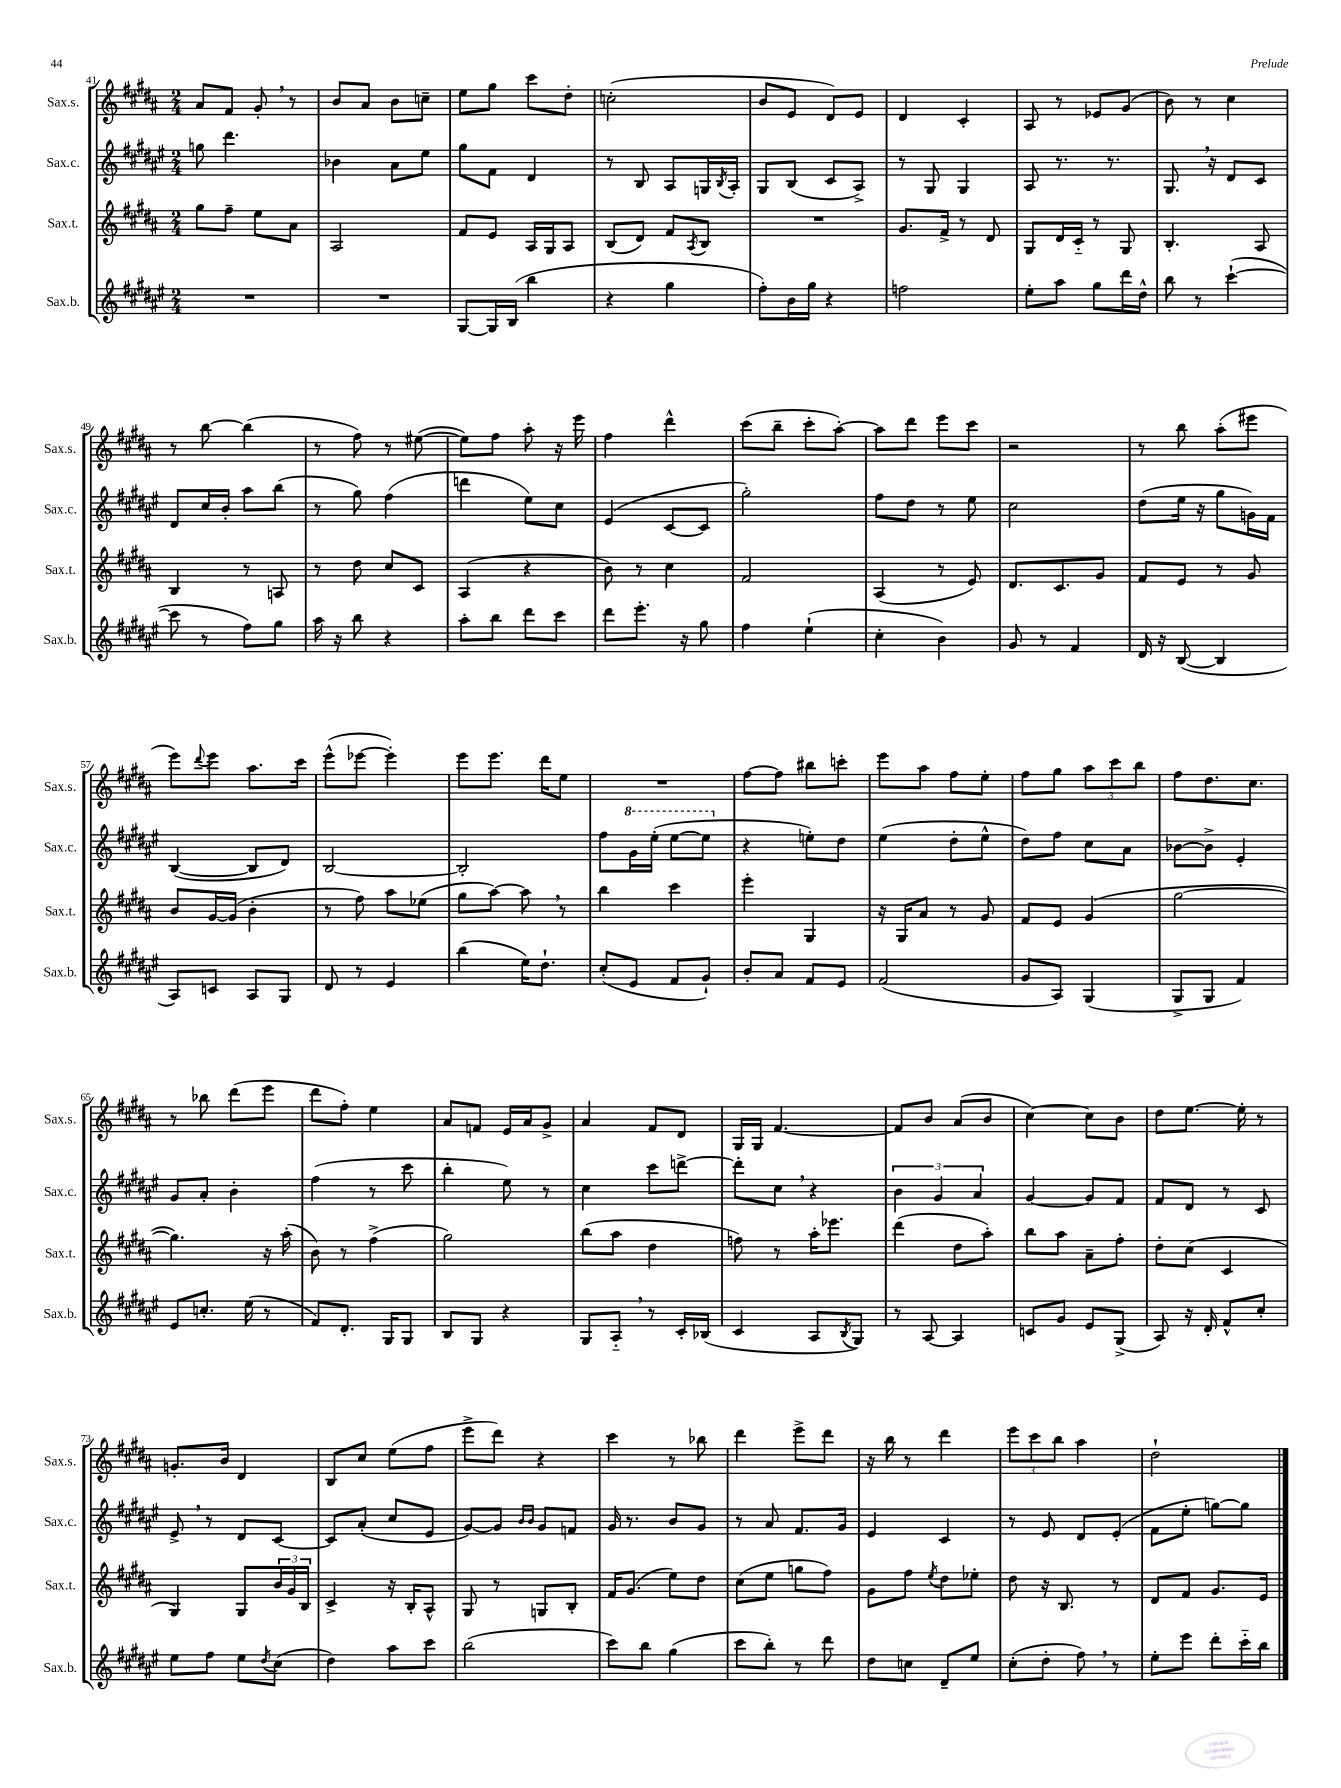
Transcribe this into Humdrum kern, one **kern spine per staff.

**kern	**kern	**kern	**kern
*staff4	*staff3	*staff2	*staff1
*clefG2	*clefG2	*clefG2	*clefG2
*k[f#c#g#d#a#e#]	*k[f#c#g#d#a#]	*k[f#c#g#d#a#e#]	*k[f#c#g#d#a#]
*M2/4	*M2/4	*M2/4	*M2/4
2r	8gg#\L	8gg\	8a#/L
.	8ff#~\J	4.ddd#\	8f#/J
.	8ee\L	.	8g#'/
.	8a#\J	.	8r
=	=	=	=
2r	2A#/	4b-\	8b/L
.	.	.	8a#/J
.	.	8a#\L	8b\L
.	.	8ee#\J	8cc~\J
=	=	=	=
[8G#/L	8f#/L	8gg#\L	8ee\L
16G#/]L	8e/J	8f#\J	8gg#\J
(16B/JJ	.	.	.
4bb\	16A#/LL	4d#/	8ccc#\L
.	16G#/J	.	.
.	8A#/J	.	8dd#'\J
=	=	=	=
4r	(8B/L	8r	(2cc'\
.	8d#/J)	8B/	.
4gg#\	8f#/L	8A#/L	.
.	8qA#/	.	.
.	8B/J	16G/L	.
.	.	8qB/	.
.	.	16A#'/JJ	.
=	=	=	=
8ff#'\L)	2r	8G#/L	8b/L
16b\L	.	(8B/J	8e/J
16gg#\JJ	.	.	.
4r	.	8c#/L	8d#/L)
.	.	8A#^/J)	8e/J
=	=	=	=
2ff\	8.g#/L	8r	4d#/
.	.	8G#/	.
.	16f#^/Jk	.	.
.	8r	4G#/	4c#'/
.	8d#/	.	.
=	=	=	=
8ee#'\L	8G#/L	8A#/	8A#/
8aa#\J	16d#/L	8.r	8r
.	16c#'~/JJ	.	.
8gg#\L	8r	.	8e-/L
.	.	8.r	.
16ddd#\L	8G#/	.	(8g#/J
16dd#^^\JJ	.	.	.
=	=	=	=
8bb\	4.B'/	8.G#/	8b\)
8r	.	.	8r
.	.	16r	.
([4ccc#`\	.	8d#/L	4cc#\
.	8A#/	8c#/J	.
=	=	=	=
8ccc#\]	4B/	8d#/L	8r
8r	.	16cc#/L	[8bb\
.	.	16b'/JJ	.
8ff#\L)	8r	8aa#\L	(4bb\]
8gg#\J	8A/	(8bb\J	.
=	=	=	=
16aa#\	8r	8r	8r
16r	.	.	.
8bb\	8dd#\	8gg#\)	8ff#\)
4r	8cc#/L	(4ff#\	8r
.	8c#/J	.	([8ee#\
=	=	=	=
8aa#'\L	(4A#/	4ddd\	8ee#\]L)
8bb\J	.	.	8ff#\J
8ddd#\L	4r	8ee#\L)	8aa#'\
8ccc#\J	.	8cc#\J	16r
.	.	.	16eee\
=	=	=	=
8ddd#\L	8b\)	(4e#/	4ff#\
8.eee#'\J	8r	.	.
.	4cc#\	[8c#/L	4ddd#^^\
16r	.	.	.
8gg#\	.	8c#/]J	.
=	=	=	=
4ff#\	2f#/	2gg#'\)	(8ccc#\L
.	.	.	8bb~\J
(4ee#`\	.	.	8ccc#'\L
.	.	.	[8aa#'\J)
=	=	=	=
4cc#'\	(4A#/	8ff#\L	8aa#\]L
.	.	8dd#\J	8ddd#\J
4b\)	8r	8r	8eee\L
.	8e/)	8ee#\	8ccc#\J
=	=	=	=
8g#/	8.d#/L	2cc#\	2r
8r	.	.	.
.	8.c#/	.	.
4f#/	.	.	.
.	8g#/J	.	.
=	=	=	=
16d#/	8f#/L	(8dd#\L	8r
16r	.	.	.
([8B/	8e/J	16ee#\Jk	8bb\
.	.	16r	.
4B/]	8r	8gg#\L	(8aa#'\L
.	8g#/	16g\L)	8eee#\J
.	.	16f#\JJ	.
=	=	=	=
8A#/L)	8b/L	([4B/	8eee\L)
.	.	.	8qqddd#/
8c/J	[16g#/L	.	8eee\J
.	(16g#/]JJ	.	.
8A#/L	4b'\	8B/]L	8.aa#\L
8G#/J	.	8d#/J)	.
.	.	.	16ccc#\Jk
=	=	=	=
8d#/	8r	[2B/	(8eee^^\L
8r	8ff#\)	.	[8eee-\J
4e#/	8aa#\L	.	4eee-'\])
.	(8ee-\J	.	.
=	=	=	=
(4bb\	8gg#\L	2B'/]	8eee\L
.	[8aa#\J)	.	8.eee\J
16ee#\LK)	8aa#\]	.	.
8.dd#`\J	.	.	16ddd#\LK
.	8r	.	8ee\J
=	=	=	=
(8cc#'/L	4bb\	8ff#\L	2r
8e#/J	.	16gg#\L	.
.	.	(16eee#'\JJ	.
8f#/L	4ccc#\	[8eee#\L	.
8g#`/J)	.	8eee#\]J	.
=	=	=	=
8b'/L	4eee'\	4r	[8ff#\L
8a#/J	.	.	8ff#\]J
8f#/L	4G#/	8ee'\L)	8bb#\L
8e#/J	.	8dd#\J	8ccc'\J
=	=	=	=
(2f#/	16r	(4ee#\	8eee\L
.	16G#/LK	.	.
.	8a#/J	.	8aa#\J
.	8r	8dd#'\L	8ff#\L
.	8g#/	8ee#^^\J	8ee'\J
=	=	=	=
8g#/L	8f#/L	8dd#\L)	8ff#\L
8A#/J)	8e/J	8ff#\J	8gg#\J
(4G#/	(4g#/	8cc#\L	12aa#\L
.	.	.	12ccc#\
.	.	8a#\J	.
.	.	.	12bb\J
=	=	=	=
8G#^/L	[2gg#\	[8b-\L	8ff#\L
8G#/J	.	8b-^\]J	8.dd#\
4f#/)	.	4e#'/	.
.	.	.	8.cc#\J
=	=	=	=
8e#/L	4.gg#\])	8g#/L	8r
8.cc'/J	.	8a#'/J	8bb-\
.	.	4b'\	(8ddd#\L
(16ee#\	.	.	.
8r	16r	.	8eee\J
.	(16aa#'\	.	.
=	=	=	=
8f#/L)	8b\)	(4ff#\	8ddd#\L
8.d#'/J	8r	.	8ff#'\J)
.	(4ff#^\	8r	4ee\
16G#/LK	.	.	.
8G#/J	.	8ccc#\	.
=	=	=	=
8B/L	2gg#\)	4bb'\	8a#/L
8G#/J	.	.	8f/J
4r	.	8ee#\)	16e/LL
.	.	.	16a#/J
.	.	8r	8g#^/J
=	=	=	=
8G#/L	(8bb\L	4cc#\	4a#/
8A#'~/J	8aa#\J	.	.
8r	4dd#\	8ccc#\L	8f#/L
16c#'/LL	.	[8ddd^\J	8d#/J
(16B-/JJ	.	.	.
=	=	=	=
4c#/	8ff\)	8ddd'\]L	16G#/LL
.	.	.	16G#/JJ
.	8r	8cc#\J	[4.f#/
8A#/L	16aa#'\LK	4r	.
.	8.eee-\J	.	.
8qB/	.	.	.
8G#/J)	.	.	.
=	=	=	=
8r	(4ddd#\	6b\	8f#/]L
[8A#/	.	.	8b/J
.	.	6g#/	.
4A#/]	8dd#\L	.	(8a#/L
.	.	6a#/	.
.	8aa#'\J)	.	8b/J
=	=	=	=
8c/L	8bb\L	[4g#/	[4cc#\)
8g#/J	8aa#\J	.	.
8e#/L	8a#~\L	8g#/]L	8cc#\]L
(8G#^/J	8ff#'\J	8f#/J	8b\J
=	=	=	=
8A#/)	8dd#'\L	8f#/L	8dd#\L
16r	(8cc#\J	8d#/J	[8.ee\J
16d#'/	.	.	.
8f#^^/L	4c#/	8r	.
.	.	.	16ee'\]
8cc#'/J	.	8c#/	8r
=	=	=	=
8ee#\L	4G#/)	8e#^/	8.g'/L
8ff#\J	.	8r	.
.	.	.	16b/Jk
8ee#\L	8G#/L	8d#/L	4d#/
8qdd#/	.	.	.
(8cc#\J	24b/L	[8c#/J	.
.	24g#/	.	.
.	24B/JJ	.	.
=	=	=	=
4dd#\)	4c#^/	8c#/]L	8B/L
.	.	(8a#'/J	8cc#/J
8aa#\L	16r	8cc#/L	(8ee\L
.	16B'/LK	.	.
8ccc#\J	8A#^^/J	8e#/J	8ff#\J
=	=	=	=
(2bb\	8G#/	[8g#/L)	8eee^\L
.	8r	8g#/]J	8ddd#\J)
.	.	16qqb/LL	.
.	.	16qqb/JJ	.
.	8G/L	8g#/L	4r
.	8B'/J	8f/J	.
=	=	=	=
8ccc#\L)	16f#/LK	16g#/	4ccc#\
.	(8.g#/J	8.r	.
8bb\J	.	.	.
(4gg#\	8ee\L)	8b/L	8r
.	8dd#\J	8g#/J	8bb-\
=	=	=	=
8ccc#\L	(8cc#\L	8r	4ddd#\
8bb'\J)	8ee\J	8a#/	.
8r	8gg\L	8.f#/L	8eee^\L
8ddd#\	8ff#\J)	.	8ddd#\J
.	.	16g#/Jk	.
=	=	=	=
8dd#\L	8g#\L	4e#/	16r
.	.	.	16bb\
8cc\J	8ff#\J	.	8r
.	8qee/	.	.
8d#~/L	8dd#\L	4c#/	4ddd#\
8ee#/J	8ee-'\J	.	.
=	=	=	=
(8cc#'\L	8dd#\	8r	12eee\L
.	.	.	12ccc#\
8dd#'\J	16r	8e#/	.
.	.	.	12bb\J
.	8.B/	.	.
8ff#\)	.	8d#/L	4aa#\
8r	8r	(8e#'/J	.
=	=	=	=
8ee#'\L	8d#/L	8f#\L	2dd#`\
8eee#\J	8f#/J	8ee#'\J	.
8ddd#'\L	8.g#/L	[8gg\L)	.
16ccc#'~\L	.	8gg\]J	.
16bb\JJ	16e/Jk	.	.
==	==	==	==
*-	*-	*-	*-
